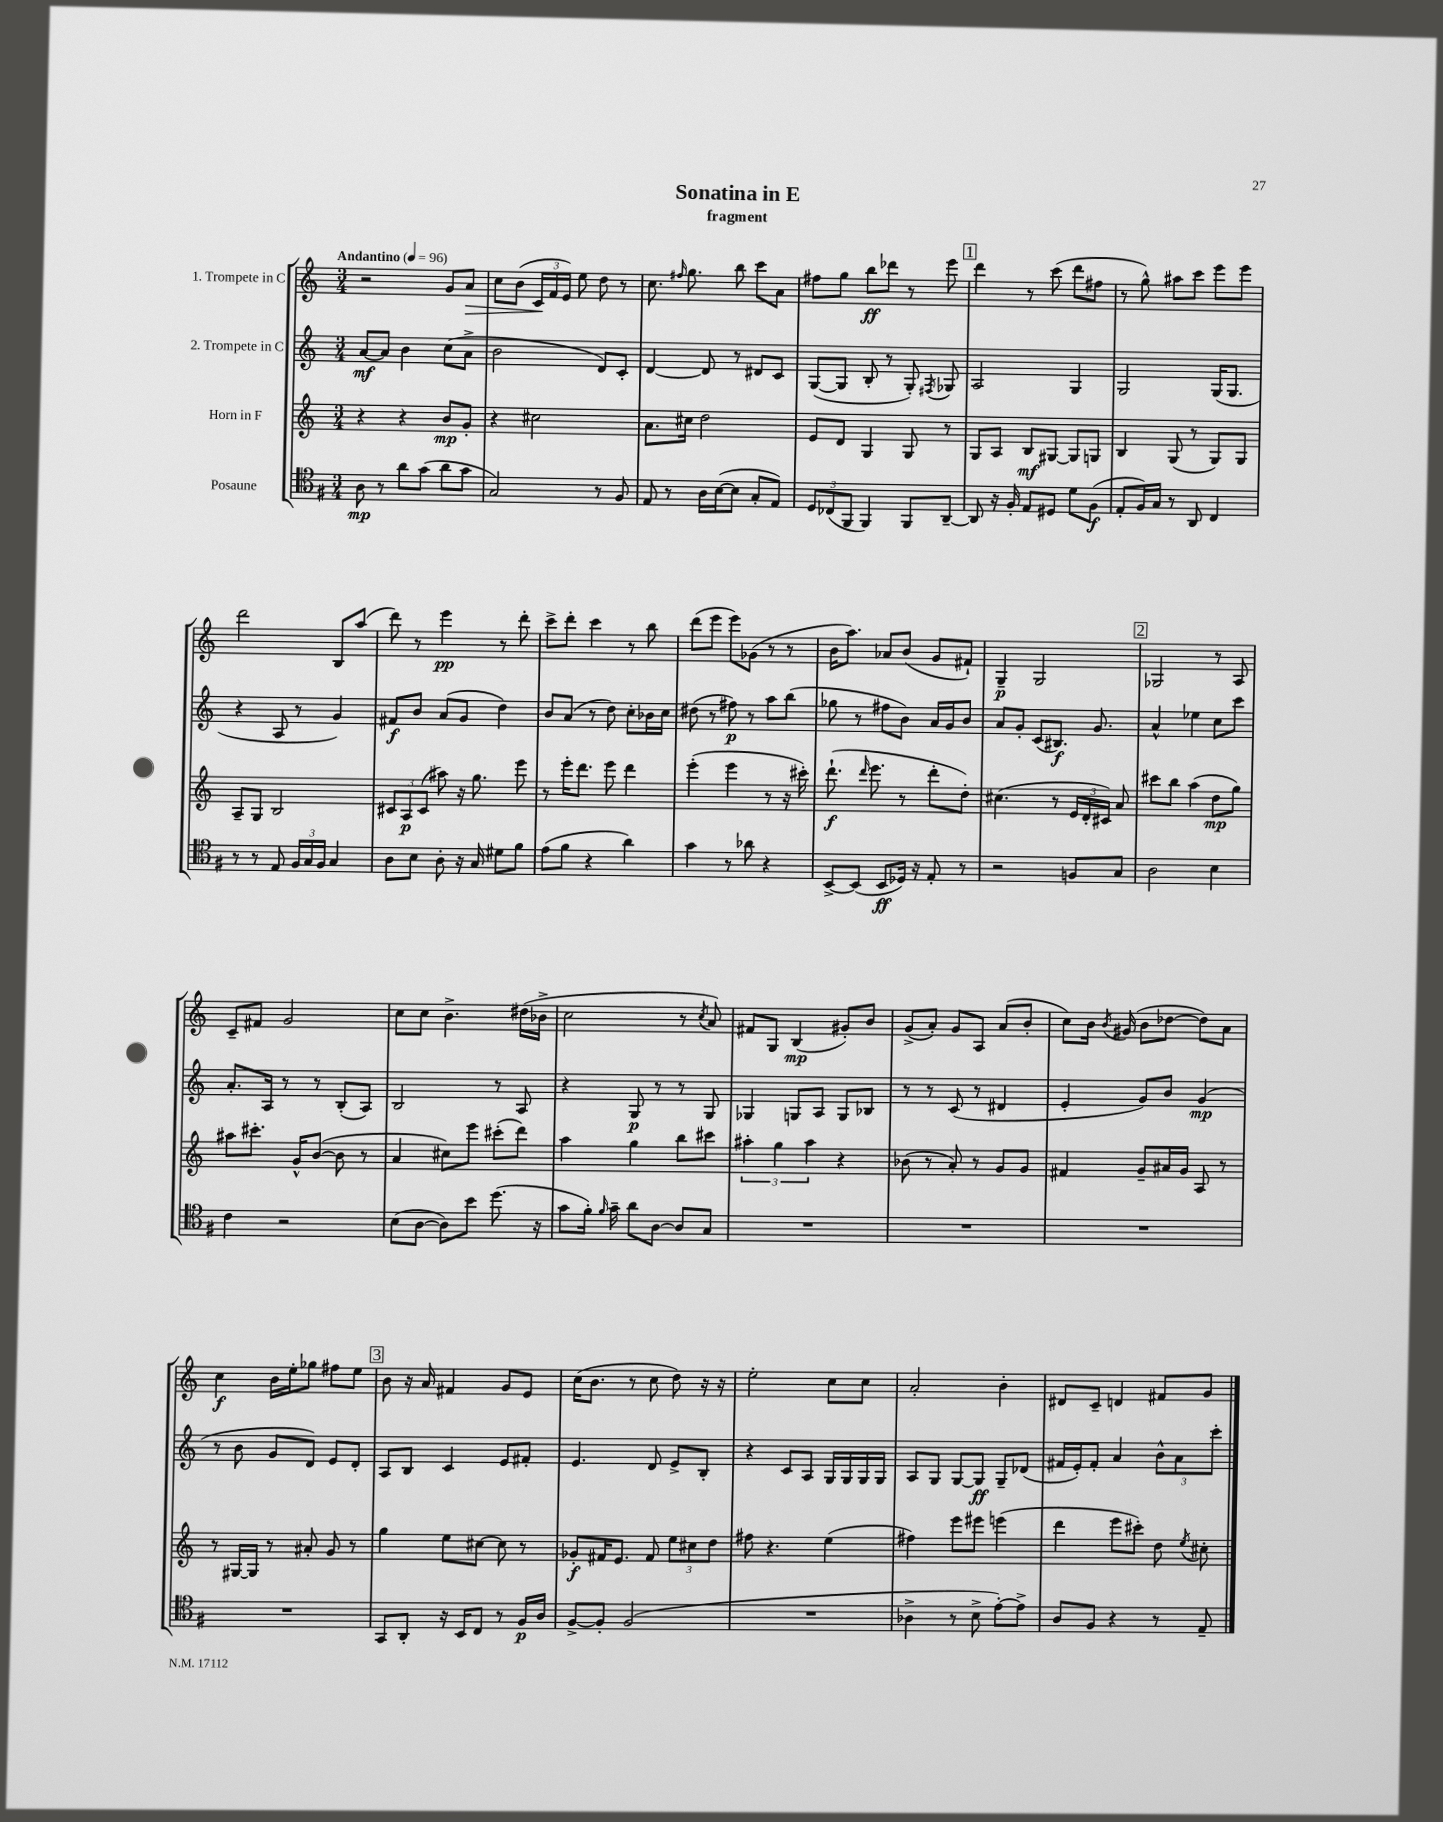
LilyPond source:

\header { title = "Sonatina in E" subtitle = "fragment" }
<<
\new StaffGroup <<
\new Staff = "s0" \with { instrumentName = "1. Trompete in C" } {
    \clef treble \key c \major \numericTimeSignature \time 3/4 \tempo "Andantino" 4 = 96
    \autoBeamOff r2 g'8[ a'8]\> |
    c''8[ b'8]( \tuplet 3/2 { c'16[\! f'16 e'16]) } e''8 d''8 r8 |
    c''8. \grace { fis''16 } g''8. b''8 c'''8[ a'8] |
    fis''8[ g''8] b''8[\ff des'''8] r8 e'''8 |
    \mark \markup { \box "1" } d'''4 r8 c'''8( d'''8[ fis''8] |
    r8 g''8-^) ais''8[ c'''8] e'''8[ e'''8] |
    d'''2 b8[ a''8]( |
    d'''8) r8 e'''4\pp r8 d'''8-. |
    c'''8[-> d'''8]-. c'''4 r8 b''8 |
    d'''8[( e'''8] e'''8[) ges'8]( r8 r8 |
    b'16[ a''8.]) aes'8[ b'8]( g'8[ fis'8]-!) |
    g4--\p g2 |
    \mark \markup { \box "2" } ges2 r8 a8 |
    c'8[-- fis'8] g'2 |
    c''8[ c''8] b'4.-> dis''16[( bes'16]-> |
    c''2 r8 \acciaccatura { c''8 } a'8) |
    fis'8[ g8] b4\mp( gis'8[-.) b'8] |
    g'8[->( a'8]-.) g'8[ a8] a'8[( b'8]-. |
    c''8[) b'16] \acciaccatura { b'8 } gis'16( b'8[ des''8]~ des''8[) a'8] |
    c''4\f b'16[ e''16-. ges''8] fis''8[ e''8] |
    \mark \markup { \box "3" } b'8 r16 a'16 fis'4 g'8[ e'8] |
    c''16[( b'8.] r8 c''8 d''8) r16 r16 |
    e''2-. c''8[ c''8] |
    a'2-. b'4-. |
    dis'8[ c'8]-- d'4 fis'8[ g'8] \bar "|." |
}
\new Staff = "s1" \with { instrumentName = "2. Trompete in C" } {
    \clef treble \key c \major \numericTimeSignature \time 3/4
    \autoBeamOff a'8[~\mf a'8] b'4 c''8[( a'8]-> |
    b'2 d'8[) c'8]-. |
    d'4~ d'8 r8 dis'8[ c'8] |
    g8[~( g8] b8-. r8 g8-.) \acciaccatura { fis8 } ges8 |
    \mark \markup { \box "1" } a2 g4 |
    g2 g16[( g8.] |
    r4 a8 r8 g'4) |
    fis'8[\f b'8] a'8[( g'8] d''4) |
    b'8[ a'8]( r8 d''8) c''8[-. bes'16 c''16] |
    dis''8( r8 fis''8\p) r8 a''8[ b''8]( |
    ges''8 r8 fis''8[ b'8]) a'16[ g'16 b'8] |
    a'8[ g'8]-. c'8[( bis8.]\f) g'8. |
    \mark \markup { \box "2" } a'4-^ ees''4 c''8[ c'''8] |
    a'8.[-. a16] r8 r8 b8[-.( a8]) |
    b2 r8 a8 |
    r4 g8\p r8 r8 g8 |
    ges4 g8[ a8] g8[ bes8] |
    r8 r8 c'8( r8 dis'4 |
    e'4-. g'8[) b'8] g'4\mp( |
    r8 b'8 g'8[ d'8]) e'8[ d'8]-. |
    \mark \markup { \box "3" } a8[ b8] c'4 e'8[ fis'8]-. |
    e'4. d'8 e'8[-> b8]-. |
    r4 c'8[ a8] g16[ g16 g16 g16] |
    a8[ g8] g8[~ g8]\ff g8[-- des'8]( |
    fis'16[ e'16-.) fis'8]-. a'4 \tuplet 3/2 { b'8[-^ a'8 c'''8]-. } \bar "|." |
}
\new Staff = "s2" \with { instrumentName = "Horn in F" } {
    \clef treble \key c \major \numericTimeSignature \time 3/4
    \autoBeamOff r4 r4 b'8[\mp g'8]-. |
    r4 cis''2 |
    a'8.[ cis''16] d''2 |
    e'8[ d'8] g4 g8 r8 |
    \mark \markup { \box "1" } g8[ a8] b8[\mf gis8]~ gis8[ g8] |
    b4 g8( r8 g8[) g8] |
    a8[-- g8] b2 |
    \tuplet 3/2 { cis'8[ a8\p cis'8]( } ais''8) r16 g''8. e'''8 |
    r8 e'''16[-. d'''8.] e'''8 d'''4 |
    e'''4-.( e'''4 r8 r16 cis'''16-.) |
    d'''8.-!\f( \grace { d'''16 } e'''8. r8 d'''8[-. d''8]-.) |
    cis''4.( r8 \tuplet 3/2 { e'16[ d'16-. cis'16]) } a'8 |
    \mark \markup { \box "2" } cis'''8[ b''8] a''4( d''8[\mp g''8]) |
    ais''8[ cis'''8.]-. g'16[-^ b'8]~( b'8 r8 |
    a'4 cis''8[) e'''8] cis'''8[-.( d'''8]) |
    a''4 g''4 b''8[ cis'''8] |
    \tuplet 3/2 { ais''4-. g''4 ais''4 } r4 |
    bes'8( r8 a'8-.) r8 g'8[ g'8] |
    fis'4 g'8[-- ais'16 g'16] a8 r8 |
    r8 gis16[~ gis16] r8 ais'8-. g'8 r8 |
    \mark \markup { \box "3" } g''4 e''8[ cis''8]~ cis''8 r8 |
    ges'8[-.\f fis'16 e'8.] fis'8 \tuplet 3/2 { e''8[ cis''8 d''8] } |
    fis''8 r4. e''4( |
    fis''4) e'''8[ eis'''8] e'''4( |
    d'''4 e'''8[ cis'''8]-.) d''8 \acciaccatura { e''8 } cis''8-. \bar "|." |
}
\new Staff = "s3" \with { instrumentName = "Posaune" } {
    \clef tenor \key g \major \numericTimeSignature \time 3/4
    \autoBeamOff a8\mp r8 a'8[ g'8]( a'8[ g'8] |
    g2) r8 fis8 |
    e8 r8 a16[ b16~( b8] g8[-. e8]) |
    \tuplet 3/2 { d8[ ces8( fis,8] } fis,4) fis,8[ a,8]~-- |
    \mark \markup { \box "1" } a,8 r16 fis16-. e8[ dis8] d'8[ fis8]\f( |
    e8[-. fis16) g16] r8 a,8 c4 |
    r8 r8 e8 \tuplet 3/2 { fis16[ g16 fis16] } g4 |
    a8[ b8] a8-. r16 g16 dis'8[ fis'8] |
    e'8[( fis'8] r4 a'4) |
    g'4 r8 aes'8 r4 |
    b,8[~-> b,8]( b,8[\ff des16]) r16 e8-. r8 |
    r2 f8[ g8] |
    \mark \markup { \box "2" } a2 b4 |
    c'4 r2 |
    b8[( a8]~ a8[) b'8] d''8.( r16 |
    g'8[ fis'16]-.) \grace { fis'16 } g'16-- a'8[ a8]~ a8[ g8] |
    R2. |
    R2. |
    R2. |
    R2. |
    \mark \markup { \box "3" } g,8[ a,8]-. r16 b,16[ c8] r8 fis16[\p a16] |
    fis8[~-> fis8]-. fis2( |
    R2. |
    aes4-> r8 b8-> e'8[~-.) e'8]-> |
    a8[ fis8] r4 r8 e8-- \bar "|." |
}
>>
>>
\layout { \context { \Score \remove "Bar_number_engraver" } }
